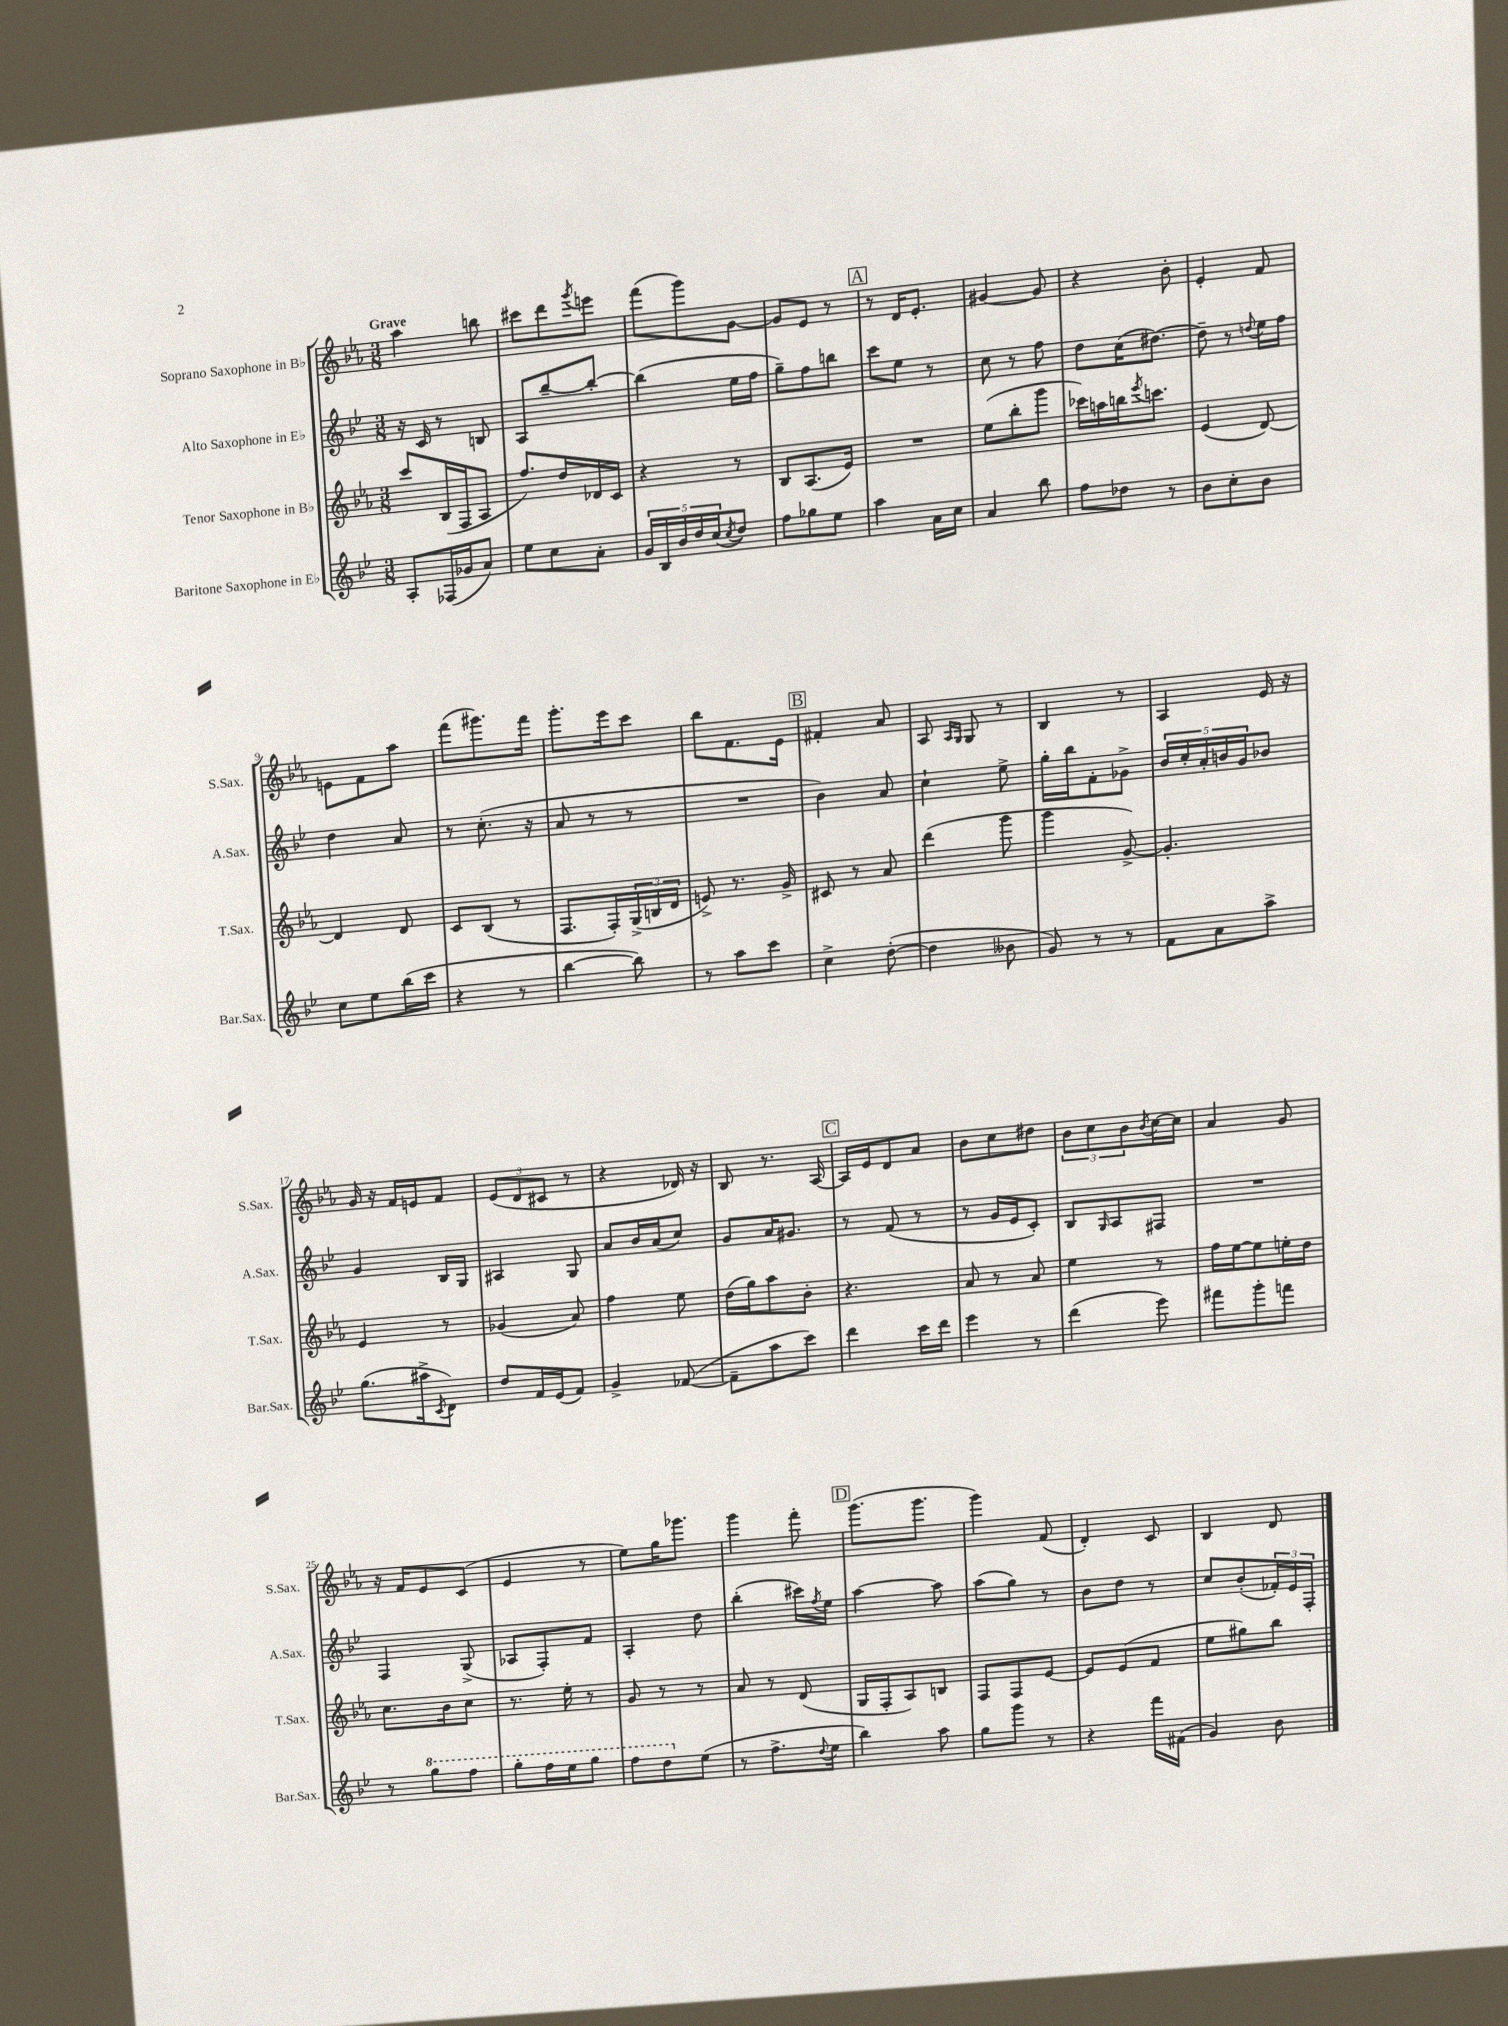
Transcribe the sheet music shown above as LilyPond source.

<<
\new StaffGroup <<
\new Staff = "s0" \with { instrumentName = "Soprano Saxophone in Bb" shortInstrumentName = "S.Sax." } {
    \clef treble \key ees \major \numericTimeSignature \time 3/8 \tempo "Grave"
    aes''4 b''8 |
    cis'''8 d'''8 \acciaccatura { g'''8 } e'''8 |
    f'''8( g'''8) g'8~ |
    g'8 ees'8 r8 |
    \mark \markup { \box "A" } r8 d'16 ees'8.-. |
    gis'4~ gis'8 |
    r4 bes'8-. |
    ees'4-. f'8 |
    e'8 f'8 aes''8 |
    f'''8( gis'''8.) f'''16 |
    g'''8.-. ees'''16 c'''8 |
    bes''8 f'8. ees'16 |
    \mark \markup { \box "B" } fis'4-. aes'8 |
    aes8 \grace { aes16 g16 } g8 r8 |
    bes4 r8 |
    aes4 ees'16 r16 |
    g'16 r16 f'16 e'16 f'8 |
    \tuplet 3/2 { ees'8( d'8 cis'8 } r8 |
    r4 des'16) r16 |
    bes8 r8. aes16~ |
    \mark \markup { \box "C" } aes16 ees'16 d'8 aes'8 |
    bes'8 c''8 dis''8 |
    \tuplet 3/2 { bes'8 c''8 bes'8 } \acciaccatura { bes'8 } c''16~ c''16 |
    aes'4 g'8 |
    r16 f'16 ees'8 c'8( |
    ees'4 r8 |
    ees''8) g''16 ges'''8. |
    g'''4 f'''8-. |
    \mark \markup { \box "D" } g'''8.( g'''8. |
    g'''4) f'8( |
    d'4-.) c'8 |
    bes4 d'8 \bar "|." |
}
\new Staff = "s1" \with { instrumentName = "Alto Saxophone in Eb" shortInstrumentName = "A.Sax." } {
    \clef treble \key bes \major \numericTimeSignature \time 3/8
    r16 c'16 r8 b8 |
    a8 bes''8~-- bes''8~-. |
    bes''4( ees''16 f''16 |
    g''8--) f''8 b''8 |
    \mark \markup { \box "A" } c'''8 ees''8 r8 |
    c''8 r8 f''8 |
    d''8 c''16( dis''8.~) |
    dis''8-- r8 \appoggiatura { d''8 } ees''16 f''16 |
    d''4 a'8 |
    r8 c''8.-.( r16 |
    a'8 r8 r8 |
    R4. |
    \mark \markup { \box "B" } bes'4) a'8 |
    c''4-! ees''8-> |
    g''16-. bes''16 f'8-. ges'8-> |
    \tuplet 5/4 { bes'16 c''16-. a'16-. b'16 g'16 } bes'8 |
    g'4 bes16 g16 |
    ais4 g8 |
    a'8 bes'16 a'16( c''8) |
    g'8 a'16 gis'8. |
    \mark \markup { \box "C" } r8 f'8( r8 |
    r8 g'16 ees'16 c'8-.) |
    bes8 \grace { g16 } a8 fis8 |
    R4. |
    f4 g8->( |
    aes8 f8-.) f'8 |
    a4-. d''8 |
    bes''4-.( cis'''16) \acciaccatura { f''8 } ees''16 |
    \mark \markup { \box "D" } a''4~ a''8 |
    a''8( g''8) r8 |
    bes'8 d''8 r8 |
    c''8 bes'8-.( \tuplet 3/2 { fes'16-.) ees'16 f16-. } \bar "|." |
}
\new Staff = "s2" \with { instrumentName = "Tenor Saxophone in Bb" shortInstrumentName = "T.Sax." } {
    \clef treble \key ees \major \numericTimeSignature \time 3/8
    c'''8 bes16( f16 aes8 |
    f''8.) d''16 des'16 c'16 |
    r4 r8 |
    bes8 aes8.( ees'16) |
    \mark \markup { \box "A" } R4. |
    ees''8( bes''8-. g'''8 |
    ces'''16) a''16 b''16 \acciaccatura { ees'''8 } c'''8. |
    ees'4( d'8~) |
    d'4 d'8 |
    c'8 bes8( r8 |
    f8. f16-.) \tuplet 3/2 { g16->( b16 d'16 } |
    e'8->) r8. g'16-> |
    \mark \markup { \box "B" } cis'8 r8 aes'8 |
    d'''4( g'''8 |
    g'''4 g'8~->) |
    g'4.-. |
    ees'4 r8 |
    ges'4( aes'8) |
    f''4 ees''8 |
    d''16( g''16) aes''8 bes'8-. |
    \mark \markup { \box "C" } r4. |
    aes'8 r8 aes'8 |
    ees''4 r8 |
    f''16 ees''16~ ees''8 e''16-. d''16 |
    c''8. bes'16 c''8 |
    r8. ees''16-. r8 |
    g'8 r8 r8 |
    aes'8 r8 d'8( |
    \mark \markup { \box "D" } g16 f16-. aes8) b8 |
    f8 f8 ees'8~ |
    ees'8 ees'8( f'8 |
    ees''8 gis''8) bes''8 \bar "|." |
}
\new Staff = "s3" \with { instrumentName = "Baritone Saxophone in Eb" shortInstrumentName = "Bar.Sax." } {
    \clef treble \key bes \major \numericTimeSignature \time 3/8
    a8-. fes16( ges'16 a'8) |
    ees''8 c''8 a'8-. |
    \tuplet 5/4 { g'16 bes16 bes'16 d''16 c''16( } \acciaccatura { c''8 } d''8) |
    f''8 ges''8 ees''8 |
    \mark \markup { \box "A" } a''4 a'16 c''16 |
    a'4 bes''8 |
    f''8 des''8 r8 |
    bes'8 c''8-. bes'8 |
    c''8 ees''8 bes''16( c'''16 |
    r4 r8 |
    bes''4~ bes''8) |
    r8 a''8 c'''8 |
    \mark \markup { \box "B" } c''4-> d''8~-.( |
    d''4 beses'8 |
    g'8) r8 r8 |
    f'8 a'8 a''8-> |
    g''8.( ais''16-> \acciaccatura { c'8 } d'8) |
    d''8 f'16 ees'16( f'8) |
    g'4-> fes'8~( |
    fes'8-- a''8 c'''8) |
    \mark \markup { \box "C" } d'''4 c'''16 d'''16 |
    ees'''4 r8 |
    d'''4( ees'''8) |
    fis'''8 g'''8-. f'''8 |
    r8 \ottava #1 g'''8 f'''8 |
    g'''8-. f'''16 ees'''16 g'''8 |
    f'''8 d'''8 \ottava #0 ees''8( |
    r8 f''8.-> \appoggiatura { d''8 } ees''16 |
    \mark \markup { \box "D" } bes''4) a''8 |
    g''8 g'''8 r8 |
    r4 f'''16 fis'16( |
    g'4) bes'8 \bar "|." |
}
>>
>>
